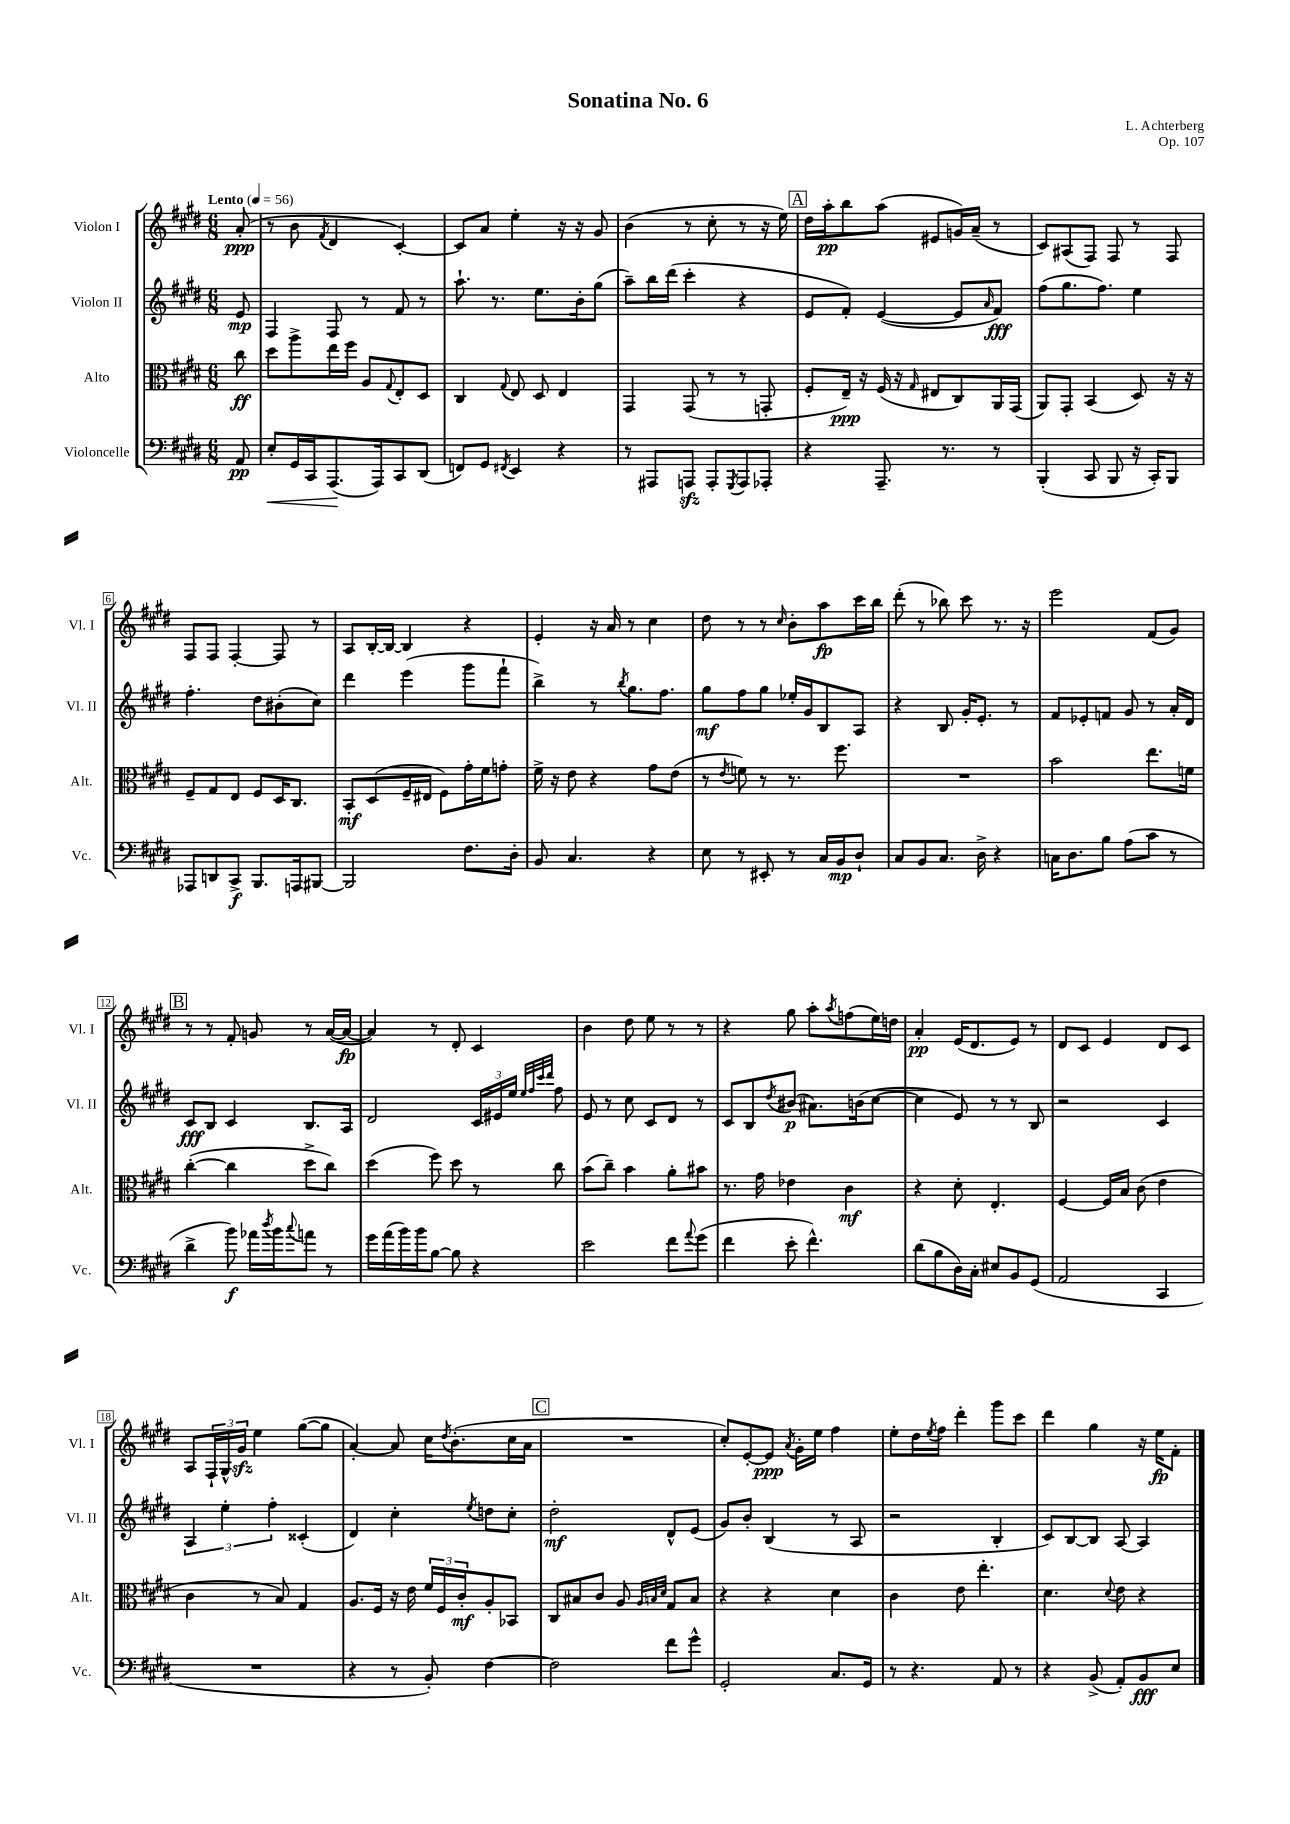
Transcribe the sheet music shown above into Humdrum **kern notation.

**kern	**dynam	**kern	**dynam	**kern	**dynam	**kern	**dynam
*part4	*part4	*part3	*part3	*part2	*part2	*part1	*part1
*staff4	*staff4	*staff3	*staff3	*staff2	*staff2	*staff1	*staff1
*I"Violoncelle	*	*I"Alto	*	*I"Violon II	*	*I"Violon I	*
*I'Vc.	*	*I'Alt.	*	*I'Vl. II	*	*I'Vl. I	*
*clefF4	*	*clefC3	*	*clefG2	*	*clefG2	*
*k[f#c#g#d#]	*	*k[f#c#g#d#]	*	*k[f#c#g#d#]	*	*k[f#c#g#d#]	*
*M6/8	*	*M6/8	*	*M6/8	*	*M6/8	*
*MM56	*	*MM56	*	*MM56	*	*MM56	*
=	=	=	=	=	=	=	=
!	!	!	!	!	!	!LO:TX:a:B:t=Lento	!
8AA/	pp	8cc#\	ff	8e/	mp	(8a'/	ppp
=1	=1	=1	=1	=1	=1	=1	=1
!	!LO:HP:b	!	!	!	!	!	!
8E'/L	<	8dd#\L	.	4F#/	.	8r	.
16GG#/L	.	8aa^\	.	.	.	8b\	.
16CC#/J	.	.	.	.	.	.	.
.	.	.	.	.	.	8qf#/	.
(8.AAA/	.	16ee\L	.	8F#/	.	4d#/	.
.	.	16ff#\JJ	.	.	.	.	.
.	.	8A/L	.	8r	.	.	.
16AAA/k)	[	.	.	.	.	.	.
.	.	8qqG#/	.	.	.	.	.
8CC#/	.	8E'/	.	8f#/	.	[4c#'/)	.
(8DD#/J	.	8D#/J	.	8r	.	.	.
=2	=2	=2	=2	=2	=2	=2	=2
8FFn/L)	.	4C#/	.	8.aa`\	.	8c#/L]	.
8GG#/J	.	.	.	.	.	8a/J	.
.	.	.	.	8.r	.	.	.
8qFF#X/	.	8qqG#/	.	.	.	.	.
4EE/	.	8E/	.	.	.	4ee'\	.
.	.	8D#/	.	8.ee\L	.	.	.
4r	.	4E/	.	.	.	16r	.
.	.	.	.	16b'\k	.	16r	.
.	.	.	.	(8gg#\J	.	8g#/	.
=3	=3	=3	=3	=3	=3	=3	=3
8r	.	4GG#/	.	8aa~\L)	.	(4b\	.
8AAA#X/L	.	.	.	16bb\L	.	.	.
.	.	.	.	(16ddd#\JJ	.	.	.
8AAAnzz/J	.	(8GG#/	.	4ccc#'\	.	8r	.
8AAA'/L	.	8r	.	.	.	8cc#'\	.
8qGGG#/	.	.	.	.	.	.	.
8AAA/	.	8r	.	4r	.	8r	.
8AAA-X'/J	.	8GGn'/	.	.	.	16r	.
.	.	.	.	.	.	16ee\)	.
!!LO:REH:place=s1:t=A
=4	=4	=4	=4	=4	=4	=4	=4
4r	.	8F#'/L	.	8e/L	.	16dd#\LL	.
.	.	.	.	.	.	16aa'\J	pp
.	.	16E~/Jk)	ppp	8f#'/J)	.	8bb\	.
.	.	16r	.	.	.	.	.
8.AAA~/	.	(16F#/	.	([4e/	.	(8aa\J	.
.	.	16r	.	.	.	.	.
.	.	16qqG#/	.	.	.	.	.
.	.	8E#X/L	.	.	.	8e#X/L	.
8.r	.	.	.	.	.	.	.
.	.	8C#/)	.	8e/L]	.	16gn/L)	.
.	.	.	.	.	.	(16a~/JJ	.
.	.	.	.	16qqa/	.	.	.
8r	.	16AA/L	.	8f#/J)	fff	8r	.
.	.	(16GG#/JJ	.	.	.	.	.
=5	=5	=5	=5	=5	=5	=5	=5
(4BBB'/	.	8AA/L)	.	(8ff#\L	.	8c#/L)	.
.	.	8GG#'/J	.	8.gg#\	.	(8A#X/	.
8CC#/	.	(4BB/	.	.	.	8F#/J)	.
.	.	.	.	8.ff#\J)	.	.	.
8BBB/	.	.	.	.	.	8F#/	.
16r	.	8D#/)	.	4ee\	.	8r	.
16CC#'/KL)	.	.	.	.	.	.	.
8BBB/J	.	16r	.	.	.	8F#/	.
.	.	16r	.	.	.	.	.
!!LO:LB:g=z
=6	=6	=6	=6	=6	=6	=6	=6
8AAA-X/L	.	8F#~/L	.	4.ff#'\	.	8F#/L	.
8DDn/	.	8G#/	.	.	.	8F#/J	.
8CC#^/J	f	8E/J	.	.	.	[4F#'/	.
8.BBB/L	.	8F#/L	.	8dd#\L	.	.	.
.	.	16D#/K	.	(8b#X'\	.	8F#/]	.
16AAAn/k	.	8.C#/J	.	.	.	.	.
[8BBB#X/J	.	.	.	8cc#\J)	.	8r	.
=7	=7	=7	=7	=7	=7	=7	=7
2BBB#/]	.	8BB'/L	mf	4ddd#\	.	8A/L	.
.	.	(8D#/	.	.	.	[16B'/L	.
.	.	.	.	.	.	16B/JJ_	.
.	.	16F#~/L	.	(4eee\	.	4B/]	.
.	.	16E#X/JJ	.	.	.	.	.
.	.	8F#\L)	.	.	.	.	.
8.F#\L	.	16g#'\L	.	8ggg#\L	.	4r	.
.	.	16f#\J	.	.	.	.	.
.	.	8gn'\J	.	8fff#`\J	.	.	.
16D#'\Jk	.	.	.	.	.	.	.
=8	=8	=8	=8	=8	=8	=8	=8
8BB/	.	16f#^\	.	4bb^\)	.	4e'/	.
.	.	16r	.	.	.	.	.
4.C#/	.	8e\	.	.	.	.	.
.	.	4r	.	8r	.	16r	.
.	.	.	.	.	.	16a/	.
.	.	.	.	8qbb/	.	.	.
.	.	.	.	8.gg#\L	.	8r	.
4r	.	8g#\L	.	.	.	4cc#\	.
.	.	.	.	8.ff#\J	.	.	.
.	.	(8e\J	.	.	.	.	.
=9	=9	=9	=9	=9	=9	=9	=9
8E\	.	8r	.	8gg#\L	mf	8dd#\	.
.	.	8qe/	.	.	.	.	.
8r	.	8fn\)	.	8ff#\	.	8r	.
8EE#X'/	.	8r	.	8gg#\J	.	8r	.
.	.	.	.	.	.	16qqcc#/	.
8r	.	8.r	.	16ee-X'/LL	.	8b'\L	.
.	.	.	.	16g#/J	.	.	.
16C#/LL	.	.	.	8B/	.	8aa\	fp
16BB/J	mp	8.ff#\	.	.	.	.	.
8D#`/J	.	.	.	8A/J	.	16ccc#\L	.
.	.	.	.	.	.	16bb\JJ	.
=10	=10	=10	=10	=10	=10	=10	=10
8C#/L	.	2.r	.	4r	.	(8ddd#'\	.
8BB/	.	.	.	.	.	8r	.
8.C#/J	.	.	.	8B/	.	8bb-X\)	.
.	.	.	.	16g#'/KL	.	8ccc#\	.
16D#^\	.	.	.	8.e'/J	.	.	.
4r	.	.	.	.	.	8.r	.
.	.	.	.	8r	.	.	.
.	.	.	.	.	.	16r	.
=11	=11	=11	=11	=11	=11	=11	=11
16Cn\KL	.	2b\	.	8f#/L	.	2eee\	.
8.D#\	.	.	.	.	.	.	.
.	.	.	.	8e-X'/	.	.	.
8B\J	.	.	.	8fn/J	.	.	.
(8A\L	.	.	.	8g#/	.	.	.
8c#\J	.	8.ee\L	.	8r	.	(8f#/L	.
8r	.	.	.	16a'/LL	.	8g#/J)	.
.	.	16fn\Jk	.	16d#/JJ	.	.	.
!!LO:LB:g=z
!!LO:REH:place=s1:t=B
=12	=12	=12	=12	=12	=12	=12	=12
4d#^\	.	([4cc#'\	.	8c#/L	fff	8r	.
.	.	.	.	8B/J	.	8r	.
8b\)	f	4cc#\]	.	4c#/	.	8f#'/	.
16a-X\LL	.	.	.	.	.	8gn/	.
8qdd#/	.	.	.	.	.	.	.
16b\J	.	.	.	.	.	.	.
8qqcc#/	.	.	.	.	.	.	.
8an\J	.	8dd#^\L	.	8.B/L	.	8r	.
8r	.	8cc#\J)	.	.	.	([16a/LL	.
.	.	.	.	16A/Jk	.	16a/JJ_	fp
=13	=13	=13	=13	=13	=13	=13	=13
16g#\LL	.	(4dd#\	.	2d#/	.	4a/])	.
(16a\	.	.	.	.	.	.	.
16b\)	.	.	.	.	.	.	.
16b\J	.	.	.	.	.	.	.
[8B\J	.	8ff#\)	.	.	.	8r	.
8B\]	.	8dd#\	.	.	.	8d#'/	.
4r	.	8r	.	24c#/LL	.	4c#/	.
.	.	.	.	24e#X/	.	.	.
.	.	.	.	24ee/JJ	.	.	.
.	.	.	.	32qqee/LLL	.	.	.
.	.	.	.	32qqff#/	.	.	.
.	.	.	.	32qqccc#/	.	.	.
.	.	.	.	32qqddd#/JJJ	.	.	.
.	.	8cc#\	.	8ff#\	.	.	.
=14	=14	=14	=14	=14	=14	=14	=14
2e\	.	(8b\L	.	8e/	.	4b\	.
.	.	8cc#~\J)	.	8r	.	.	.
.	.	4b\	.	8cc#\	.	8dd#\	.
.	.	.	.	8c#/L	.	8ee\	.
8f#\L	.	8a'\L	.	8d#/J	.	8r	.
8qqa/	.	.	.	.	.	.	.
(8g#\J	.	8b#X\J	.	8r	.	8r	.
=15	=15	=15	=15	=15	=15	=15	=15
4f#\	.	8.r	.	8c#/L	.	4r	.
.	.	.	.	8B/	.	.	.
.	.	16g#\	.	.	.	.	.
.	.	.	.	8qdd#/	.	.	.
8e'\	.	4e-X\	.	(8b#X/J	p	8gg#\	.
4.f#^^\)	.	.	.	8.a#X\L)	.	8aa'\L	.
.	.	.	.	.	.	8qaa/	.
.	.	4c#\	mf	.	.	(8ffn\	.
.	.	.	.	(16bn\k	.	.	.
.	.	.	.	[8cc#\J	.	16ee\L)	.
.	.	.	.	.	.	16ddn\JJ	.
=16	=16	=16	=16	=16	=16	=16	=16
(8d#\L	.	4r	.	4cc#\]	.	4a'/	pp
8B\	.	.	.	.	.	.	.
16D#\L)	.	8d#'\	.	8e/)	.	(16e/KL	.
16C#'\JJ	.	.	.	.	.	8.d#/	.
8E#X/L	.	4.E'/	.	8r	.	.	.
8BB/	.	.	.	8r	.	8e/J)	.
(8GG#/J	.	.	.	8B/	.	8r	.
=17	=17	=17	=17	=17	=17	=17	=17
2AA/	.	[4F#/	.	2r	.	8d#/L	.
.	.	.	.	.	.	8c#/J	.
.	.	16F#/LL]	.	.	.	4e/	.
.	.	16B/JJ	.	.	.	.	.
.	.	(8c#\	.	.	.	.	.
4CC#/	.	4e\	.	4c#/	.	8d#/L	.
.	.	.	.	.	.	8c#/J	.
!!LO:LB:g=z
=18	=18	=18	=18	=18	=18	=18	=18
2.r	.	4c#\	.	6A/	.	8A/L	.
.	.	.	.	.	.	24F#`/L	.
.	.	.	.	6ee'\	.	24G#^^/	.
.	.	.	.	.	.	24g#zz/JJ	.
.	.	8r	.	.	.	4ee\	.
.	.	.	.	6ff#'\	.	.	.
.	.	8B/)	.	.	.	.	.
.	.	4G#/	.	(4c##X'/	.	([8gg#\L	.
.	.	.	.	.	.	8gg#\J]	.
=19	=19	=19	=19	=19	=19	=19	=19
4r	.	8.A/L	.	4d#/)	.	[4a'/)	.
.	.	16F#/Jk	.	.	.	.	.
8r	.	16r	.	4cc#'\	.	8a/]	.
.	.	16e\	.	.	.	.	.
8BB'/)	.	24f#/LL	.	.	.	16cc#\KL	.
.	.	24F#/	.	.	.	.	.
.	.	.	.	.	.	8qdd#/	.
.	.	.	.	.	.	(8.b'\	.
.	.	24c#'/J	mf	.	.	.	.
.	.	.	.	8qee/	.	.	.
[4F#\	.	8A'/	.	8ddn\L	.	.	.
.	.	8BB-X/J	.	8cc#'\J	.	16cc#\L	.
.	.	.	.	.	.	16a\JJ	.
!!LO:REH:place=s1:t=C
=20	=20	=20	=20	=20	=20	=20	=20
2F#\]	.	8C#/L	.	2dd#'\	mf	2.r	.
.	.	8B#X/	.	.	.	.	.
.	.	8c#/J	.	.	.	.	.
.	.	8A/	.	.	.	.	.
.	.	32qqA/LLL	.	.	.	.	.
.	.	32qqBn/	.	.	.	.	.
.	.	32qqd#/JJJ	.	.	.	.	.
8f#\L	.	8G#/L	.	8d#^^/L	.	.	.
8g#^^\J	.	8B/J	.	(8e/J	.	.	.
=21	=21	=21	=21	=21	=21	=21	=21
2GG#'/	.	4r	.	8g#/L)	.	8cc#'/L)	.
.	.	.	.	8b'/J	.	[8e'/	.
.	.	4r	.	(4B/	.	8e/J]	ppp
.	.	.	.	.	.	8qa/	.
.	.	.	.	.	.	16g#'\LL	.
.	.	.	.	.	.	16ee\JJ	.
8.C#/L	.	4d#\	.	8r	.	4ff#\	.
.	.	.	.	8A/	.	.	.
16GG#/Jk	.	.	.	.	.	.	.
=22	=22	=22	=22	=22	=22	=22	=22
8r	.	4c#\	.	2r	.	8ee'\L	.
4.r	.	.	.	.	.	16dd#\L	.
.	.	.	.	.	.	8qee/	.
.	.	.	.	.	.	16ff#\JJ	.
.	.	8e\	.	.	.	4ddd#'\	.
.	.	4.ee'\	.	.	.	.	.
8AA/	.	.	.	4B'/	.	8ggg#\L	.
8r	.	.	.	.	.	8ccc#\J	.
=23	=23	=23	=23	=23	=23	=23	=23
4r	.	4.d#\	.	8c#/L)	.	4ddd#\	.
.	.	.	.	[8B/	.	.	.
(8BB^/	.	.	.	8B/J]	.	4gg#\	.
.	.	8qqd#/	.	.	.	.	.
8AA'/L)	.	8e\	.	[8A/	.	.	.
8BB/	fff	4r	.	4A/]	.	16r	.
.	.	.	.	.	.	16ee\KL	fp
8E/J	.	.	.	.	.	8f#'\J	.
==	==	==	==	==	==	==	==
*-	*-	*-	*-	*-	*-	*-	*-
